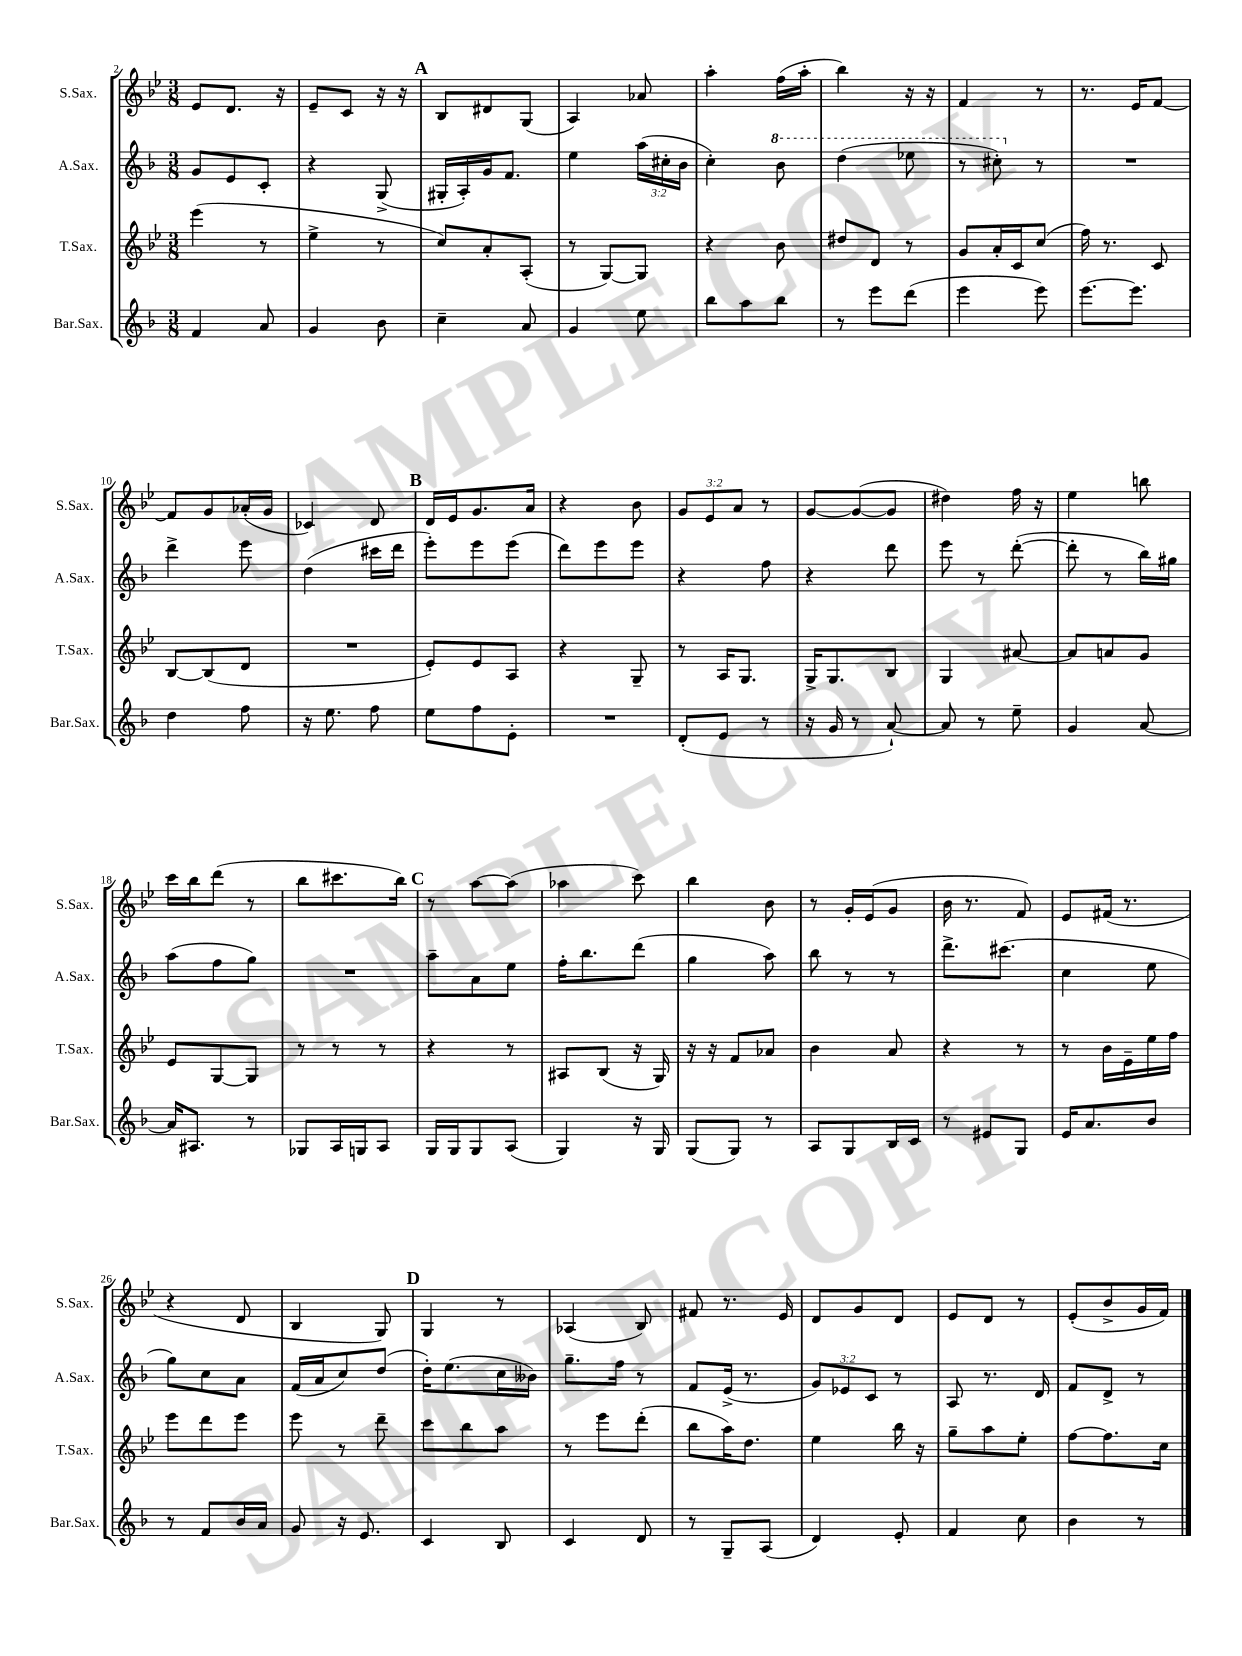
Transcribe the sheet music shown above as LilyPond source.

<<
\new StaffGroup <<
\new Staff = "s0" \with { instrumentName = "S.Sax." shortInstrumentName = "S.Sax." } {
    \clef treble \key bes \major \numericTimeSignature \time 3/8 \override Staff.TupletNumber.text = #tuplet-number::calc-fraction-text
    ees'8 d'8. r16 |
    ees'8-- c'8 r16 r16 |
    \mark \markup { \bold "A" } bes8 dis'8 g8( |
    a4) aes'8 |
    a''4-. f''16( a''16-. |
    bes''4) r16 r16 |
    f'4 r8 |
    r8. ees'16 f'8~ |
    f'8 g'8 aes'16-.( g'16 |
    ces'4) d'8 |
    \mark \markup { \bold "B" } d'16 ees'16 g'8. a'16 |
    r4 bes'8 |
    \tuplet 3/2 { g'8 ees'8 a'8 } r8 |
    g'8~ g'8~( g'8 |
    dis''4) f''16 r16 |
    ees''4 b''8 |
    c'''16 bes''16 d'''8( r8 |
    bes''8 cis'''8. bes''16) |
    \mark \markup { \bold "C" } r8 a''8~ a''8( |
    aes''4 c'''8) |
    bes''4 bes'8 |
    r8 g'16-. ees'16( g'8 |
    bes'16 r8. f'8) |
    ees'8 fis'16( r8. |
    r4 d'8 |
    bes4 g8) |
    \mark \markup { \bold "D" } g4 r8 |
    aes4( bes8) |
    fis'8 r8. ees'16 |
    d'8 g'8 d'8 |
    ees'8 d'8 r8 |
    ees'8-.( bes'8-> g'16 f'16) \bar "|." |
}
\new Staff = "s1" \with { instrumentName = "A.Sax." shortInstrumentName = "A.Sax." } {
    \clef treble \key f \major \numericTimeSignature \time 3/8 \override Staff.TupletNumber.text = #tuplet-number::calc-fraction-text
    g'8 e'8 c'8-. |
    r4 g8->( |
    \mark \markup { \bold "A" } gis16-. a16-.) g'16 f'8. |
    e''4 \tuplet 3/2 { a''16( cis''16-. bes'16 } |
    c''4-.) \ottava #1 bes''8 |
    d'''4( ees'''8 |
    r8 cis'''8-.) \ottava #0 r8 |
    R4. |
    d'''4-> e'''8 |
    d''4( cis'''16 d'''16 |
    \mark \markup { \bold "B" } e'''8-.) e'''8 e'''8( |
    d'''8) e'''8 e'''8 |
    r4 f''8 |
    r4 d'''8 |
    e'''8 r8 d'''8~-.( |
    d'''8-. r8 bes''16) gis''16 |
    a''8( f''8 g''8) |
    R4. |
    \mark \markup { \bold "C" } a''8-- a'8 e''8 |
    f''16-. bes''8. d'''8( |
    g''4 a''8) |
    bes''8 r8 r8 |
    d'''8.-> cis'''8.( |
    c''4 e''8 |
    g''8) c''8 a'8 |
    f'16( a'16 c''8) d''8( |
    \mark \markup { \bold "D" } d''16-.) e''8.( c''16 beses'16) |
    g''8.-- f''16 r8 |
    f'8 e'16->( r8. |
    \tuplet 3/2 { g'8) ees'8 c'8 } r8 |
    a8 r8. d'16 |
    f'8 d'8-> r8 \bar "|." |
}
\new Staff = "s2" \with { instrumentName = "T.Sax." shortInstrumentName = "T.Sax." } {
    \clef treble \key bes \major \numericTimeSignature \time 3/8
    ees'''4( r8 |
    ees''4-> r8 |
    \mark \markup { \bold "A" } c''8) a'8-. a8-.( |
    r8 g8~) g8 |
    r4 bes'8 |
    dis''8 d'8 r8 |
    g'8 a'16-. c'16 c''8( |
    f''16) r8. c'8 |
    bes8~ bes8( d'8 |
    R4. |
    \mark \markup { \bold "B" } ees'8-.) ees'8 a8 |
    r4 g8-- |
    r8 a16 g8. |
    g16-> g8. bes8 |
    g4 ais'8~ |
    ais'8 a'8 g'8 |
    ees'8 g8~ g8 |
    r8 r8 r8 |
    \mark \markup { \bold "C" } r4 r8 |
    ais8 bes8( r16 g16) |
    r16 r16 f'8 aes'8 |
    bes'4 a'8 |
    r4 r8 |
    r8 bes'16 ees'16-- ees''16 f''16 |
    ees'''8 d'''8 ees'''8 |
    ees'''8 r8 d'''8-- |
    \mark \markup { \bold "D" } c'''8 bes''8 a''8 |
    r8 ees'''8 d'''8-.( |
    bes''8 a''16) d''8. |
    ees''4 bes''16 r16 |
    g''8-- a''8 ees''8-. |
    f''8~ f''8. c''16 \bar "|." |
}
\new Staff = "s3" \with { instrumentName = "Bar.Sax." shortInstrumentName = "Bar.Sax." } {
    \clef treble \key f \major \numericTimeSignature \time 3/8
    f'4 a'8 |
    g'4 bes'8 |
    \mark \markup { \bold "A" } c''4-- a'8 |
    g'4 e''8 |
    bes''8 a''8 bes''8 |
    r8 e'''8 d'''8( |
    e'''4 e'''8) |
    e'''8.~ e'''8. |
    d''4 f''8 |
    r16 e''8. f''8 |
    \mark \markup { \bold "B" } e''8 f''8 e'8-. |
    R4. |
    d'8-.( e'8 r8 |
    r16 g'16 r8 a'8~-!) |
    a'8 r8 e''8-- |
    g'4 a'8~ |
    a'16 ais8. r8 |
    ges8 a16 g16 a8 |
    \mark \markup { \bold "C" } g16 g16 g8 a8( |
    g4) r16 g16 |
    g8( g8) r8 |
    a8 g8 bes16 c'16 |
    r8 eis'8 g8 |
    e'16 a'8. bes'8 |
    r8 f'8 bes'16 a'16 |
    g'8 r16 e'8. |
    \mark \markup { \bold "D" } c'4 bes8 |
    c'4 d'8 |
    r8 g8-- a8( |
    d'4) e'8-. |
    f'4 c''8 |
    bes'4 r8 \bar "|." |
}
>>
>>
\layout { \context { \Score currentBarNumber = #2 } }
